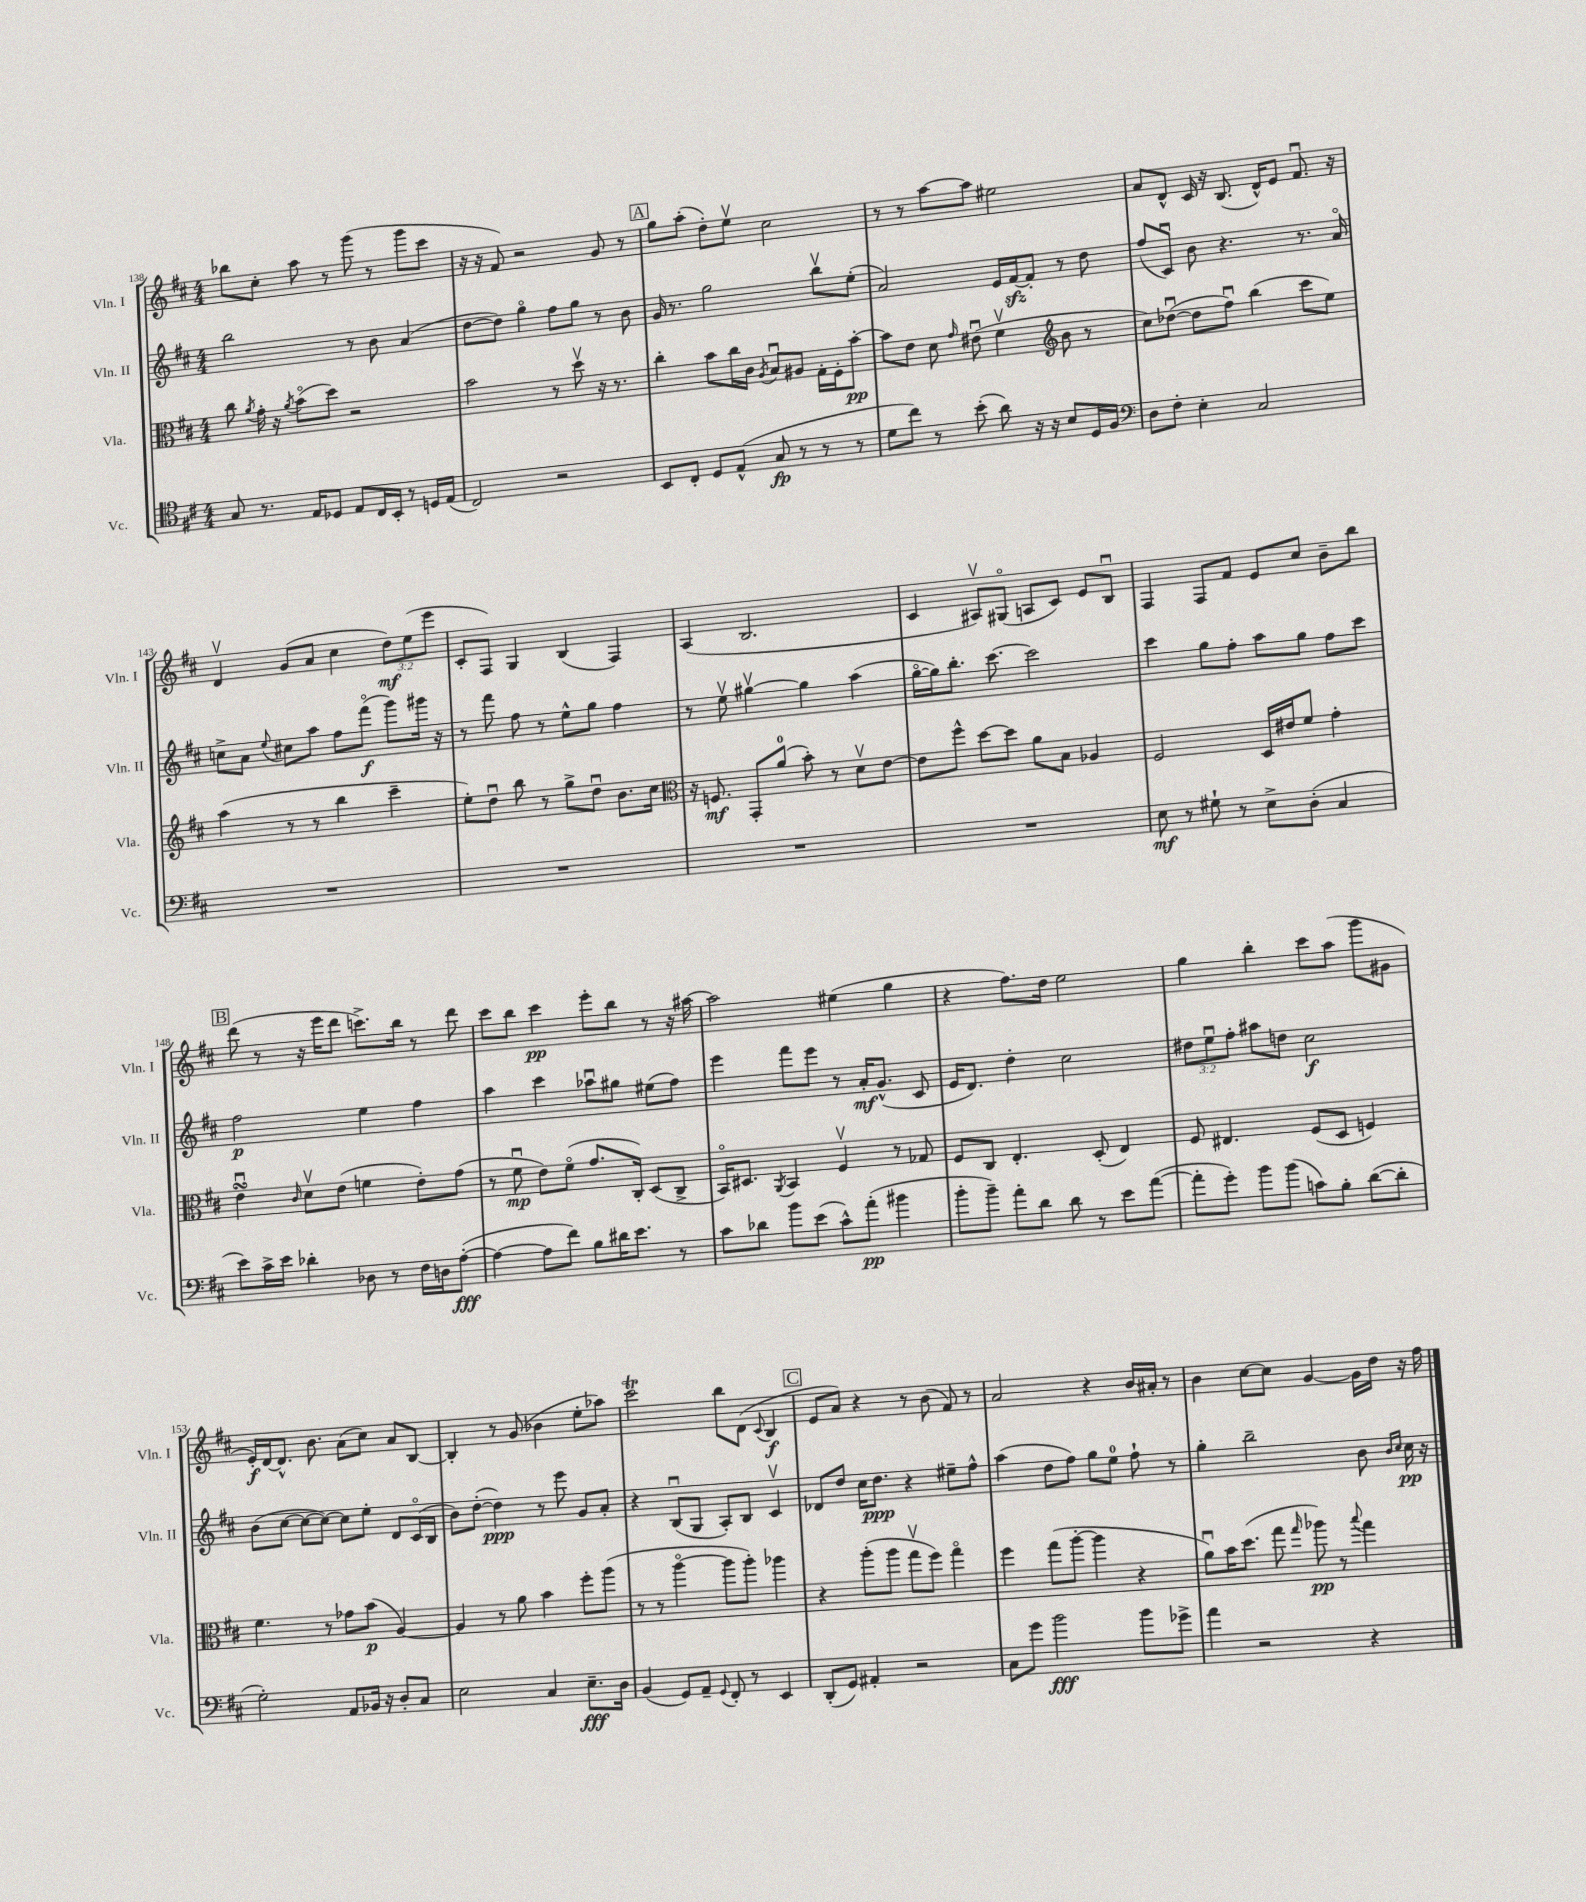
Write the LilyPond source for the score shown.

<<
\new StaffGroup <<
\new Staff = "s0" \with { instrumentName = "Vln. I" shortInstrumentName = "Vln. I" } {
    \clef treble \key d \major \numericTimeSignature \time 4/4 \override Staff.TupletNumber.text = #tuplet-number::calc-fraction-text
    \autoBeamOff bes''8[ cis''8]-. a''8 r8 g'''8( r8 g'''8[ cis'''8] |
    r16 r16 fis'8) r2 g'8 r8 |
    \mark \markup { \box "A" } g''8[ a''8]-.( d''8[-.) e''8]\upbow cis''2 |
    r8 r8 a''8[~ a''8] eis''2 |
    a'8[ d'8]-^ cis'16 r16 b8.( d'16[-^) e'8] fis'8.\downbow r16 |
    d'4\upbow g'8[( a'8] cis''4 \tuplet 3/2 { d''8[\mf) e''8( e'''8] } |
    cis'8[-. fis8]) g4 b4( fis4) |
    a4( b2. |
    cis'4 ais8[\upbow) gis8]\flageolet( a8[ cis'8]) e'8[ b8]\downbow |
    fis4 fis8[ fis'8] e'8[ cis''8] b'8[-- b''8] |
    \mark \markup { \box "B" } d'''8( r8 r16 e'''16[ d'''8] c'''8.[->) b''16] r8 d'''8 |
    cis'''8[ b''8] cis'''4\pp e'''8[-. b''8] r8 r16 ais''16~ |
    ais''2 eis''4( g''4 |
    r4 fis''8.[) d''16] e''2 |
    g''4 b''4-. cis'''8[ a''8]( g'''8[ gis'8] |
    e'16[-.\f) d'16~ d'8.]-^ b'8. a'8[( cis''8]) a'8[ b8]~ |
    b4-. r8 g'8( bes'4 e''8[-. aes''8]) |
    cis'''2\trill b''8[ d'8]( \appoggiatura { cis'8 } b4\f |
    \mark \markup { \box "C" } e'8[ a'8]) r4 r8 b'8( fis'8) r8 |
    a'2 r4 b'16[ ais'16]-. r8 |
    b'4 cis''8[~ cis''8] g'4~ g'16[ d''16] r16 fis''16 \bar "|." |
}
\new Staff = "s1" \with { instrumentName = "Vln. II" shortInstrumentName = "Vln. II" } {
    \clef treble \key d \major \numericTimeSignature \time 4/4 \override Staff.TupletNumber.text = #tuplet-number::calc-fraction-text
    \autoBeamOff b''2 r8 b'8 a'4( |
    d''8[~ d''8]) g''4\flageolet fis''8[ g''8] r8 b'8 |
    \mark \markup { \box "A" } g'16 r8. g''2 b''8[\upbow e''8]-.( |
    a'2) e'16[ fis'16~\sfz fis'8]-. r8 d''8 |
    fis''8[( cis'8]\downbow) b'8 r4. r8. a'16\flageolet |
    c''8[-> a'8] \appoggiatura { e''8 } cis''8[ a''8] fis''8[ fis'''8]\flageolet\f( g'''8[) gis'''16] r16 |
    r8 fis'''8 fis''8 r8 e''8[-^ g''8] fis''4 |
    r8 e''8\upbow gis''4~\upbow gis''4 a''4( |
    g''16[~\flageolet g''16) b''8.]-. cis'''8.~ cis'''2 |
    cis'''4 g''8[ fis''8]-. a''8[ g''8] fis''8[ cis'''8] |
    \mark \markup { \box "B" } fis''2\p e''4 fis''4 |
    a''4 cis'''4 aes''8[\downbow gis''8] eis''8[( fis''8]) |
    e'''4 fis'''8[ e'''8] r8 a'16[-.\mf g'8.]-^( cis'8 |
    e'16[ d'8.]) d''4-. cis''2 |
    \tuplet 3/2 { dis''8[ e''8\downbow fis''8]-. } ais''8[ d''8] cis''2\f |
    b'8[( cis''8]~ cis''8[~ cis''8]~) cis''8[ e''8]-. d'8[ cis'16\flageolet( b16] |
    b'8[) d''8]~-.( d''4\ppp) r8 e'''8 g'8[ a'8]-. |
    r4 b8[\downbow( g8] a8[-.) b8] cis'4\upbow |
    \mark \markup { \box "C" } des'8[ d''8] cis''16[ d''8.]\ppp r4 eis''8[-- fis''8]-^ |
    a''4( d''8[ fis''8]) g''8[ e''8]-0 fis''8-! r8 |
    g''4-. b''2-- b'8 \grace { b'16[ cis''16] } cis''16\pp r16 \bar "|." |
}
\new Staff = "s2" \with { instrumentName = "Vla." shortInstrumentName = "Vla." } {
    \clef alto \key d \major \numericTimeSignature \time 4/4
    \autoBeamOff cis''8 \acciaccatura { a'8 } g'16-. r16 \acciaccatura { a'8 } b'8[\flageolet( d''8]) r2 |
    b'2 r8 d''8\upbow r16 r8. |
    \mark \markup { \box "A" } cis''4-. b'8[ cis''16 cis'16] \acciaccatura { a8 } b8[\downbow ais8] g16[-. fis16-. b'8]~-.\pp |
    b'8[ e'8] d'8 \grace { g'16 } eis'8\downbow( fis'4\upbow \clef treble b'8 r8 |
    cis''8[) des''8]~\downbow( des''8[ fis''8]\downbow) b''4( cis'''8[ e''8]) |
    a''4( r8 r8 b''4 cis'''4-- |
    e''8[-.) d''8]\downbow b''8 r8 g''8[-> d''8]\downbow b'8.[ cis''16] |
    \clef alto r16 f8.\mf g,8[-. a'8]-0( b'8-.) r8 d'8[\upbow e'8]~ |
    e'8[ fis''8]-^ d''8[~ d''8] a'8[ b8] aes4 |
    fis2 d16[ eis'16 fis'8] g'4-. |
    \mark \markup { \box "B" } e'4\downbow\turn \grace { cis'16 } d'8[\upbow e'8]( f'4 e'8[-.) g'8]( |
    r8 fis'8\downbow\mp e'8[) fis'8]\flageolet( g'8.[ cis16]-.) d8[( cis8]-> |
    b,16[\flageolet) dis8.] \acciaccatura { a,8 } b,4 fis4\upbow r8 ges8 |
    fis8[ cis8] e4.-. d8-.( e4) |
    fis8 eis4. fis8[( d8] f4) |
    fis'4. r8 ges'8[ b'8]\p( a4~) |
    a4 r8 a'8 b'4 fis''8[-. a''8]( |
    r8 r8 a''4~\flageolet a''8[ a''8]-.) aes''4 |
    \mark \markup { \box "C" } r4 a''8[-.( a''8] g''8[\upbow fis''8]) g''4\flageolet |
    fis''4 g''8[( a''8]~-. a''4 r4 |
    a'8[\downbow) b'16 d''8.]( g''8 \grace { g''16 } aes''8\pp) r8 \appoggiatura { b''8 } g''4 \bar "|." |
}
\new Staff = "s3" \with { instrumentName = "Vc." shortInstrumentName = "Vc." } {
    \clef tenor \key d \major \numericTimeSignature \time 4/4
    \autoBeamOff g8 r8. e16[ des8] e8[ cis16 b,16]-. r8 d16[ e16]( |
    cis2) r2 |
    \mark \markup { \box "A" } b,8[ cis8]-. d8[ e8]-^( g8\fp r8 r8 r8 |
    d'8[ cis''8]) r8 b'8-.( a'8) r16 r16 b8[ d16 fis16] |
    \clef bass d8[ fis8]-. e4-. cis2 |
    R1 |
    R1 |
    R1 |
    R1 |
    e8\mf r8 gis8-! r8 e8[-> d8]-.( cis4 |
    \mark \markup { \box "B" } e'8[) cis'16-> e'16] des'4-. des8 r8 fis16[ d16 a8]~-.\fff( |
    a4~ a8[ fis'8]) b8[ dis'16 e'8.] r8 |
    cis'8[ des'8] b'8[ e'8]( cis'8[-^) a'8]-.\pp( bis'4 |
    b'8[-. b'8]--) a'8[-. d'8] d'8 r8 e'8[ a'8]~( |
    a'8[-. g'8]-.) b'8[ b'8]( c'8[) b8]-. d'8[~( d'8]-. |
    g2-.) a,8[ bes,16] r16 d8[-. cis8] |
    e2 cis4 e8.[--\fff d16] |
    b,4( g,8[) a,8]-- \appoggiatura { g,8 } fis,8-. r8 e,4 |
    \mark \markup { \box "C" } d,8[-.( g,8]) ais,4-. r2 |
    cis8[ g'8] b'2\fff b'8[ ges'8]-> |
    a'4 r2 r4 \bar "|." |
}
>>
>>
\layout { \context { \Score currentBarNumber = #138 } }
